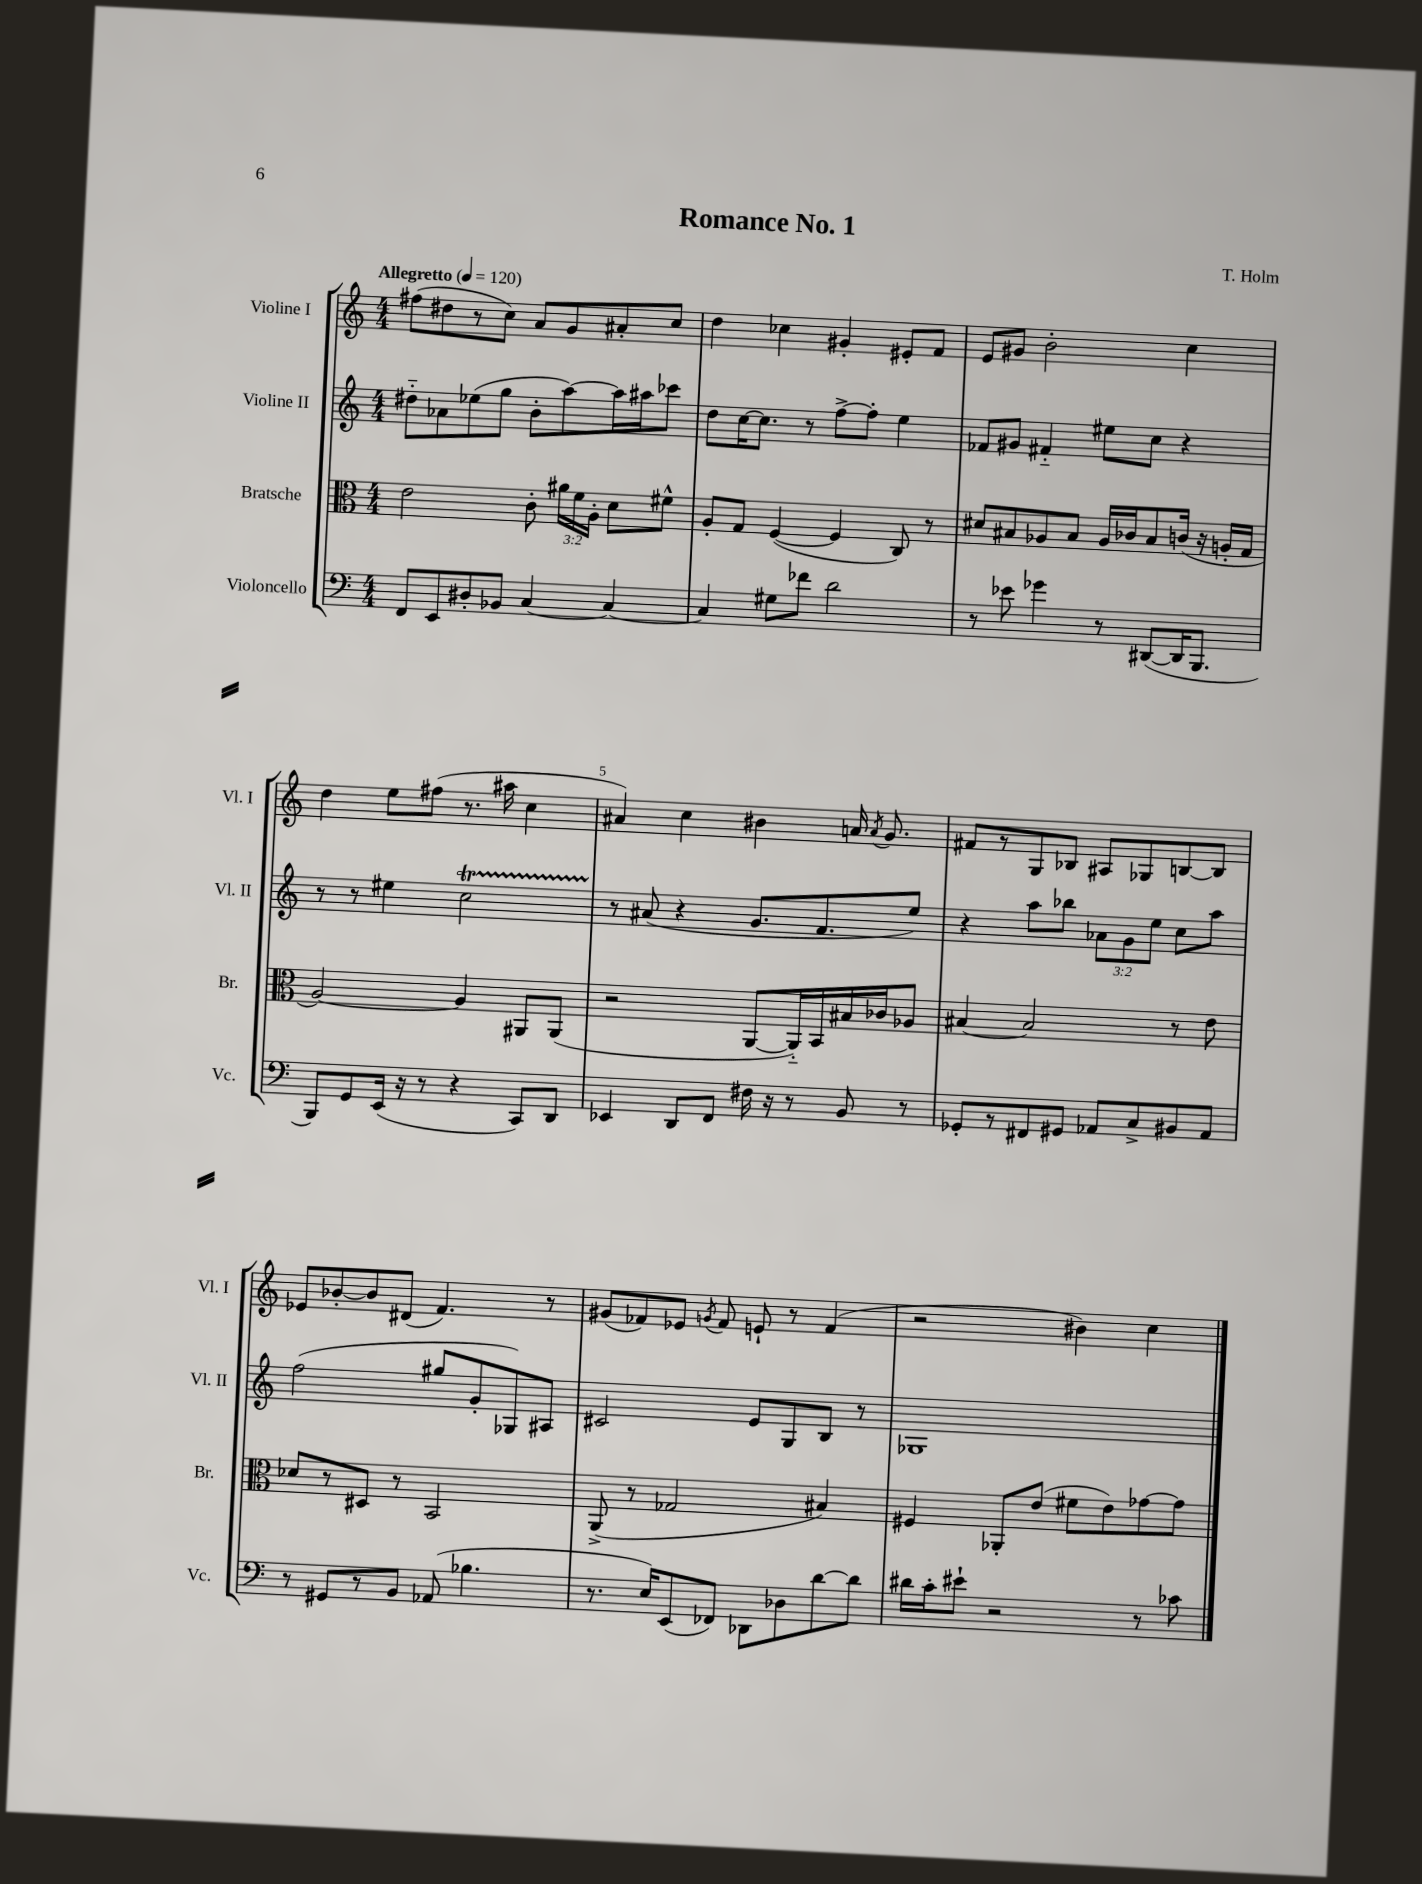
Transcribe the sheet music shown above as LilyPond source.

\header { title = "Romance No. 1" composer = "T. Holm" }
<<
\new StaffGroup <<
\new Staff = "s0" \with { instrumentName = "Violine I" shortInstrumentName = "Vl. I" } {
    \clef treble \key c \major \numericTimeSignature \time 4/4 \tempo "Allegretto" 4 = 120
    \autoBeamOff fis''8[( dis''8 r8 c''8]) a'8[ g'8 ais'8-. c''8] |
    d''4 ces''4 gis'4-. eis'8[-. f'8] |
    e'8[ gis'8] b'2-. c''4 |
    d''4 e''8[ fis''8]( r8. ais''16 c''4 |
    ais'4) c''4 bis'4 a'16 \acciaccatura { a'8 } g'8. |
    fis'8[ r8 g8 bes8] ais8[ ges8 b8~ b8] |
    ees'8[ bes'8~-. bes'8 dis'8]( f'4.) r8 |
    gis'8[( fes'8) ees'8] \acciaccatura { g'8 } fes'8 e'8-! r8 fes'4( |
    r2 bis'4) c''4 \bar "|." |
}
\new Staff = "s1" \with { instrumentName = "Violine II" shortInstrumentName = "Vl. II" } {
    \clef treble \key c \major \numericTimeSignature \time 4/4 \override Staff.TupletNumber.text = #tuplet-number::calc-fraction-text
    \autoBeamOff dis''8[-_ aes'8 ees''8( g''8] b'8[-. a''8~) a''16 ais''16 ces'''8] |
    d''8[ c''16~ c''8.] r8 f''8[~-> f''8]-. e''4 |
    fes'8[ gis'8] fis'4-_ eis''8[ c''8] r4 |
    r8 r8 eis''4 c''2\startTrillSpan |
    r8\stopTrillSpan ais'8( r4 g'8.[ f'8. e''8]) |
    r4 a''8[ bes''8] \tuplet 3/2 { aes'8[ g'8 e''8] } c''8[ a''8] |
    f''2( gis''8[ g'8-. ges8) ais8] |
    cis'2 e'8[ g8 b8] r8 |
    ges1 \bar "|." |
}
\new Staff = "s2" \with { instrumentName = "Bratsche" shortInstrumentName = "Br." } {
    \clef alto \key c \major \numericTimeSignature \time 4/4 \override Staff.TupletNumber.text = #tuplet-number::calc-fraction-text
    \autoBeamOff e'2 c'8-. \tuplet 3/2 { ais'16[ f'16 a16]-. } d'8[ fis'8]-^ |
    a8[-. g8] f4~( f4 c8) r8 |
    dis'8[ bis8 aes8 bis8] aes16[ ces'16 bis8 c'16]( r16 a16[-. g16] |
    a2~) a4 ais,8[ ais,8]( |
    r2 a,8[~ a,16-_) b,16 bis16 ces'16 aes8] |
    bis4~ bis2 r8 e'8 |
    des'8[ r8 dis8] r8 b,2 |
    a,8->( r8 ges2 bis4) |
    fis4 aes,8[-. e'8]( fis'8[ e'8) ges'8~ ges'8] \bar "|." |
}
\new Staff = "s3" \with { instrumentName = "Violoncello" shortInstrumentName = "Vc." } {
    \clef bass \key c \major \numericTimeSignature \time 4/4
    \autoBeamOff f,8[ e,8 dis8-. bes,8] c4~ c4~ |
    c4 gis8[ fes'8] d'2 |
    r8 ees'8 ges'4 r8 dis,8[~( dis,16 b,,8.] |
    b,,8[) g,8 e,16]( r16 r8 r4 c,8[) d,8] |
    ees,4 d,8[ f,8] fis16 r16 r8 b,8 r8 |
    ges,8[-. r8 fis,8 gis,8] aes,8[ c8-> bis,8 aes,8] |
    r8 gis,8[ r8 b,8] aes,8( bes4. |
    r8. e16[) e,8( fes,8]) des,8[ des8 d'8~ d'8] |
    dis'16[ c'16-. eis'8]-! r2 r8 ces'8 \bar "|." |
}
>>
>>
\layout { \context { \Score \override BarNumber.break-visibility = ##(#f #t #t) barNumberVisibility = #(every-nth-bar-number-visible 5) } }
